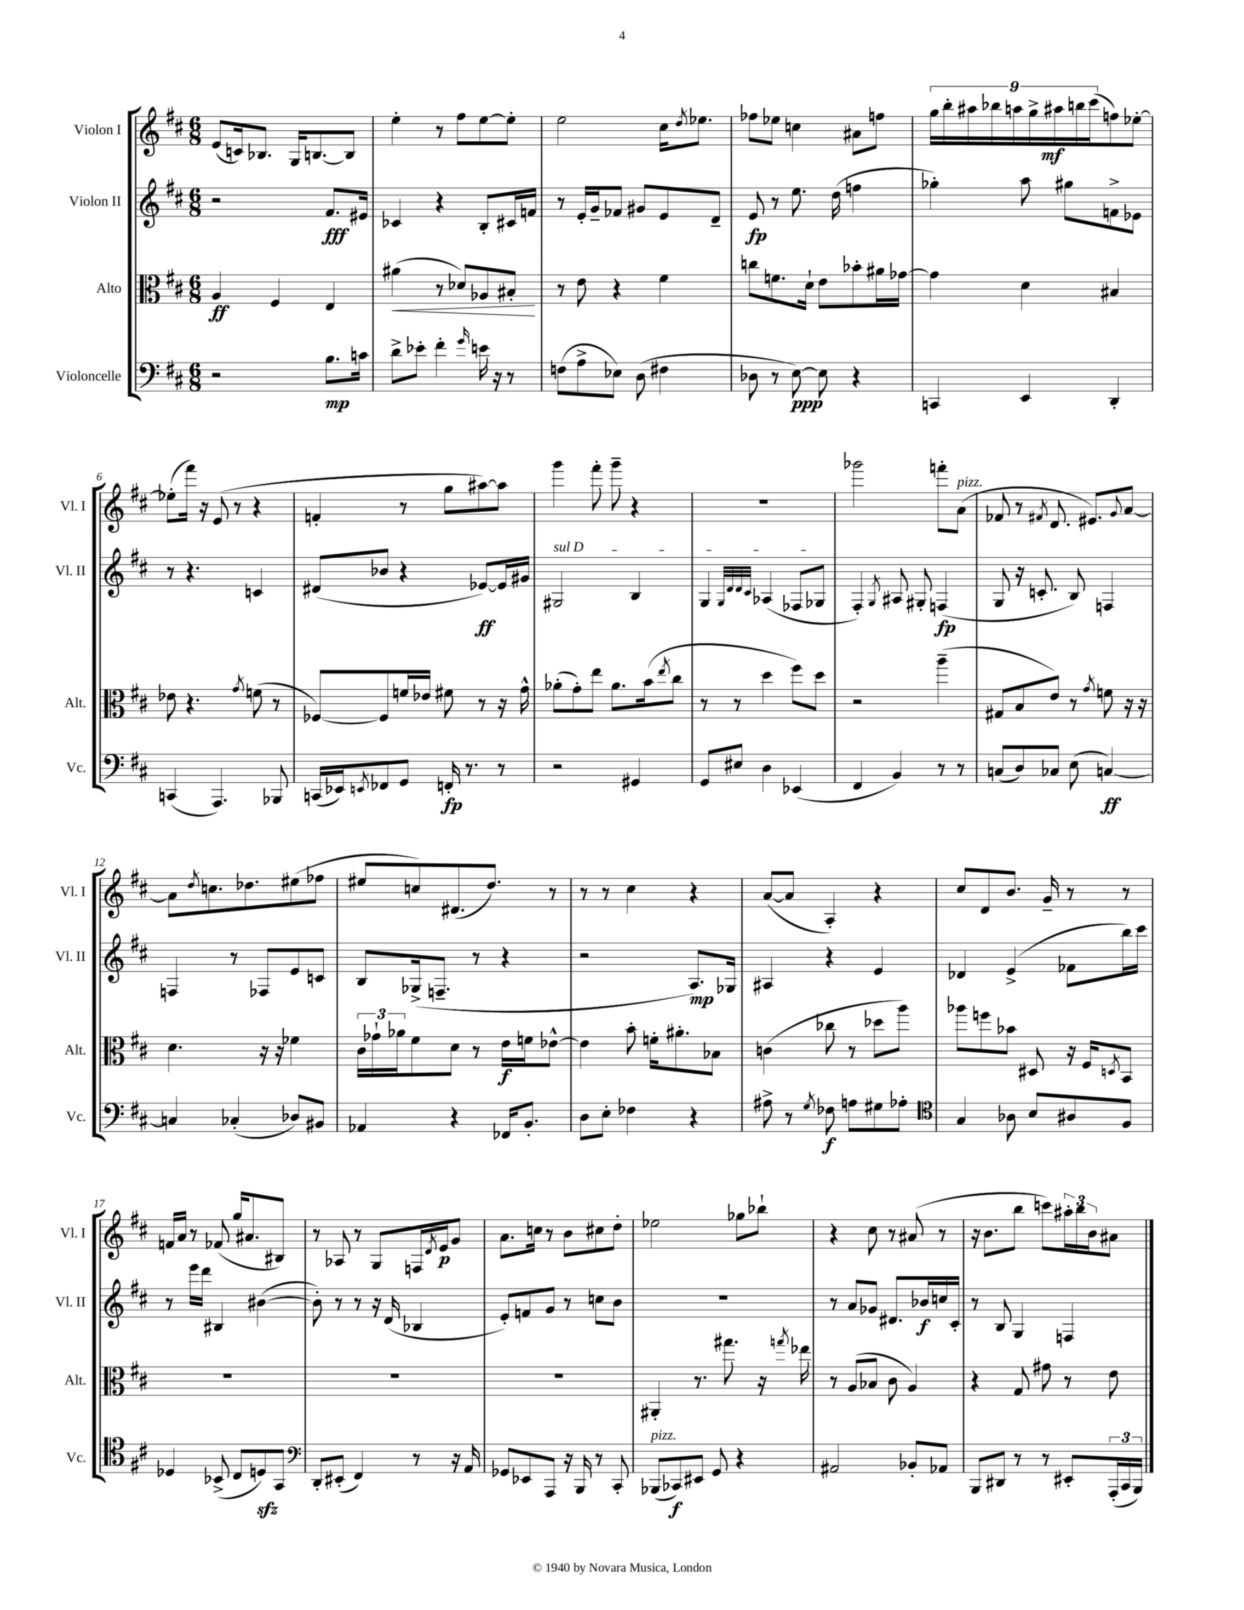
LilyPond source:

<<
\new StaffGroup <<
\new Staff = "s0" \with { instrumentName = "Violon I" shortInstrumentName = "Vl. I" } {
    \clef treble \key d \major \numericTimeSignature \time 6/8
    e'8( c'16) bes8. g16 b8.~ b8 |
    e''4-. r8 fis''8 e''8~ e''8-. |
    e''2 cis''16 \acciaccatura { d''8 } ees''8. |
    fes''8 ees''8 c''4 ais'8 f''8 |
    \tuplet 9/8 { g''16 b''16-. ais''16 bes''16 a''16 g''16-> ais''16\mf b''16 cis'''16( } f''8) ees''8~-. |
    ees''8-.( fis'''16) r16 e'8( r8 r4 |
    f'4-. r8 g''8 ais''8~) ais''8 |
    g'''4 fis'''8-. g'''8-- r4 |
    R2. |
    ges'''2 f'''8-. a'8^\markup { \italic "pizz." }( |
    fes'8 r8 \acciaccatura { fis'8 } d'8. eis'8.) \appoggiatura { g'8 } a'8~ |
    a'8 \acciaccatura { d''8 } c''8. des''8. eis''8( fes''8 |
    eis''8 c''8) dis'8.( d''8.) r8 |
    r8 r8 cis''4 r4 |
    a'8~( a'8 a4-.) r4 |
    cis''8 d'8 b'8. g'16-- r8 r8 |
    f'16 a'16 r8 fes'8( g''16 ais'8. bis8) |
    r8 aes8 r8 g8 f16 \acciaccatura { d'8 } e'16\p g'8 |
    a'8. c''16 r8 b'8 cis''8 d''8-. |
    ees''2 ges''8 bes''8-! |
    r4 cis''8 r8 ais'8( r8 |
    r16 b'8. b''8 c'''8) \tuplet 3/2 { ais''16-. b''16 b'16 } ais'8 \bar "|." |
}
\new Staff = "s1" \with { instrumentName = "Violon II" shortInstrumentName = "Vl. II" } {
    \clef treble \key d \major \numericTimeSignature \time 6/8
    r2 fis'8.\fff eis'16 |
    ces'4 r4 b8-. cis'16 f'16 |
    r8 e'16-. g'16-- fes'8 gis'8 e'8 d'8-- |
    e'8\fp r8 e''8. d''16( f''4 |
    ges''4-.) a''8 gis''8 f'8-> ees'8 |
    r8 r4. c'4 |
    dis'8( bes'8 r4 ees'8~\ff) ees'16 gis'16 |
    \once \override TextSpanner.bound-details.left.text = \markup { \italic "sul D" } gis2\startTextSpan b4 |
    g4 \grace { g32 d'32 d'32 cis'32 } aes4( fes8 ges8\stopTextSpan |
    fis4-.) \acciaccatura { g8 } ais8 gis8-. f4\fp( |
    g8 r16 c'8.-. b8) f4 |
    f4 r8 fes8 e'8 c'8 |
    b8 ges16->( f8.-- r8 r4 |
    r2 a8.\mp) ges16 |
    ais4 r4 e'4 |
    des'4 e'4->( fes'8 b''16) cis'''16 |
    r8 e'''16 d'''16 bis4 bis'4~( |
    bis'8-.) r8 r8 r16 d'16( bes4 |
    e'8-.) f'8 g'8 r8 c''8 b'8 |
    R2. |
    r8 a'8 ges'8 dis'8. bes'16\f c''16 cis'16-. |
    r8 b8 g4 f4 \bar "|." |
}
\new Staff = "s2" \with { instrumentName = "Alto" shortInstrumentName = "Alt." } {
    \clef alto \key d \major \numericTimeSignature \time 6/8
    a4\ff fis4 e4 |
    ais'4\<( r8 des'8) aes8 bis8-.\! |
    r8 e'8 r4 fis'4 |
    c''8 f'8. d'16-! e'8 bes'8-. ais'16 ges'16~ |
    ges'4 d'4 bis4 |
    ees'8 r4. \acciaccatura { g'8 } f'8( r8 |
    fes8~) fes8 f'16 ees'16 fis'8 r8 r16 g'16-^ |
    aes'8-.( g'8-.) e''8 aes'8. b'16( \acciaccatura { e''8 } cis''8 |
    r8 r8 d''4 fis''8) d''8 |
    r2 a''4--( |
    gis8 b8 e'8) r8 \acciaccatura { g'8 } f'8 r16 r16 |
    d'4. r16 r16 fes'4 |
    \tuplet 3/2 { cis'16 ges'16-! aes'16 } fis'8 d'8 r8 e'16\f f'16 ees'8~-^ |
    ees'4 b'8-. f'16-. ais'8.-. bes8 |
    c'4( ces''8 r8 des''8 a''8) |
    aes''8 f''8 bes'8 dis8 r16 fis16 \acciaccatura { d8 } b,8 |
    R2. |
    R2. |
    R2. |
    ais,4-. r8. gis''8. r16 \acciaccatura { g''8 } ees''16 |
    r8 a8( bes8 cis'8 a4) |
    r4 g8 gis'8 r8 e'8 \bar "|." |
}
\new Staff = "s3" \with { instrumentName = "Violoncelle" shortInstrumentName = "Vc." } {
    \clef bass \key d \major \numericTimeSignature \time 6/8
    r2 b8.\mp c'16 |
    d'8-> ees'8-. fis'4-. \grace { g'16 } e'16 r16 r8 |
    f8( a8-> ees8) d8( fis4 |
    des8 r8 e8~\ppp) e8 r4 |
    c,4 e,4 d,4-. |
    c,4( a,,4.) bes,,8 |
    c,16( ees,16) \acciaccatura { e,8 } fes,8 g,8 f,16-.\fp r8. r8 |
    r2 gis,4 |
    g,8 eis8 d4 ees,4( |
    fis,4 b,4) r8 r8 |
    c8( d8) ces8 e8( c4~\ff) |
    c4 ces4-.( des8) bis,8 |
    aes,4 r4 fes,16 b,8.-. |
    d8 e8-. fes4 r4 |
    ais8-> r8 \acciaccatura { g8 } fes8\f a8 gis8 aes8-. |
    \clef tenor g4 aes8 b8 ais8 fis8 |
    des4 bes,8->( cis8 d8\sfz) g,8 |
    \clef bass d,8-. eis,8-.( fis,4) r8 r16 a,16 |
    ges,8 ees,8 a,,8 r16 b,,16 r8 cis,8-. |
    bes,,8^\markup { \italic "pizz." }( ces,8\f) eis,8 g,8 r4 |
    ais,2 bes,8-. aes,8 |
    b,,8 dis,8 r8 r8 eis,8-. \tuplet 3/2 { a,,16-.( cis,16 b,,16) } \bar "|." |
}
>>
>>
